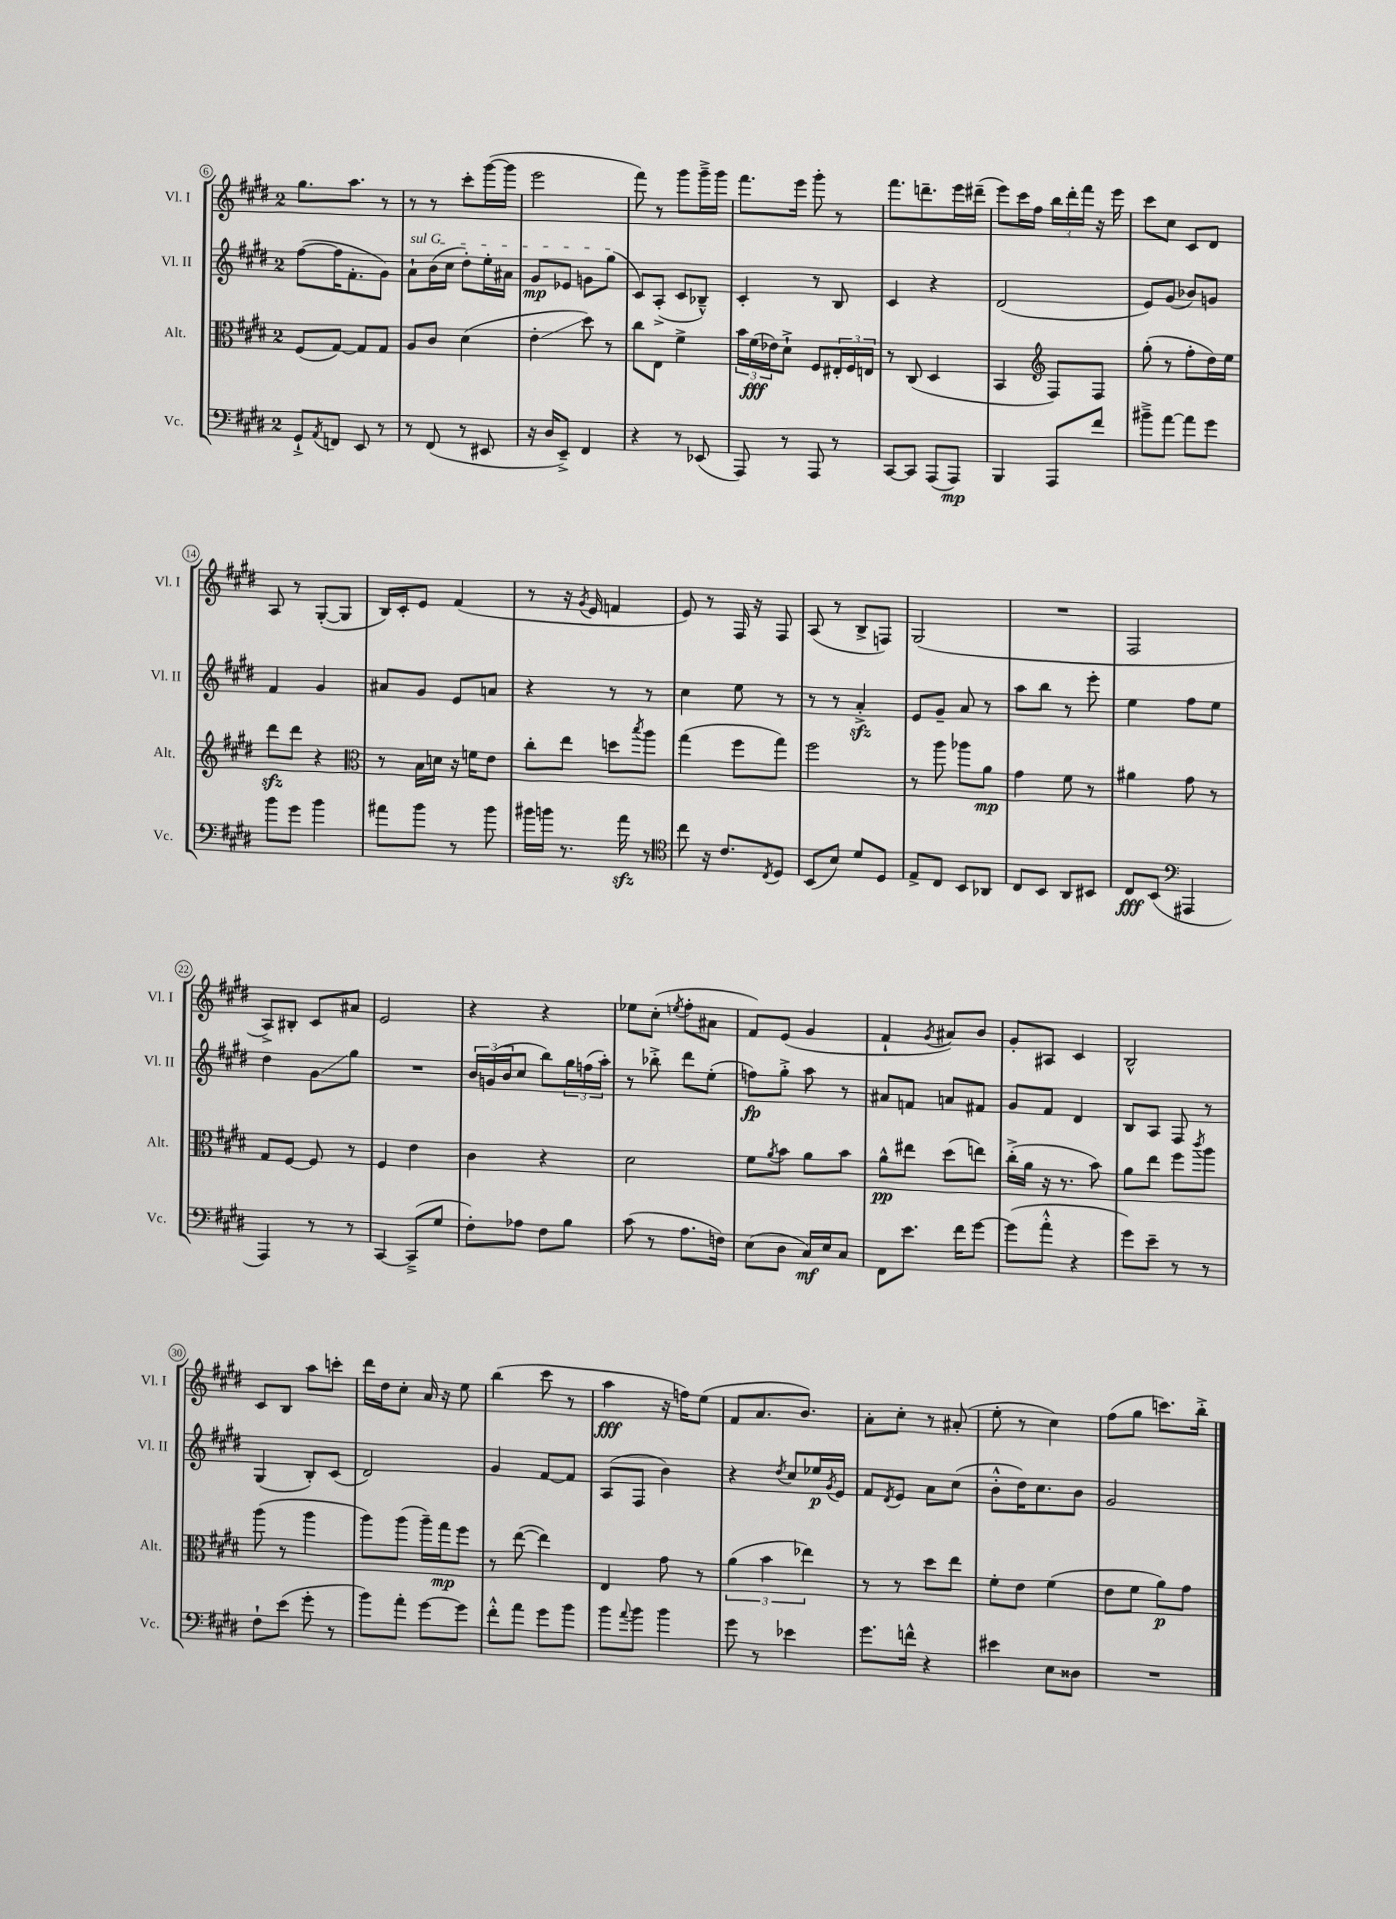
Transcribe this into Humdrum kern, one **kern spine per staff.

**kern	**kern	**kern	**kern
*staff4	*staff3	*staff2	*staff1
*clefF4	*clefC3	*clefG2	*clefG2
*k[f#c#g#d#]	*k[f#c#g#d#]	*k[f#c#g#d#]	*k[f#c#g#d#]
*M2/4	*M2/4	*M2/4	*M2/4
8GG#`^/L	(8F#/L	([8ff#\L	8.gg#\L
8qAA/	.	.	.
8FF/J	[8G#/J)	16ff#\]K	.
.	.	8.f#'\	8.aa\J
8EE/	8G#/]L	.	.
8r	8G#/J	8g#\J)	8r
=	=	=	=
8r	8A/L	8a`\L	8r
(8FF#/	8c#/J	(16b\L	8r
.	.	16cc#\JJ	.
8r	(4d#\	8dd#'\L)	8ccc#'\L
8EE#/	.	16ee'\L	([16ggg#\L
.	.	16a#\JJ	16ggg#\]JJ
=	=	=	=
16r	4e'\	8g#/L	2eee\
16D#/LK	.	.	.
8EE~^/J)	.	8e-/J	.
4FF#/	8dd#\)	8g\L	.
.	8r	(8gg#\J	.
=	=	=	=
4r	8cc#\L	8c#/L)	8fff#\)
.	8E\J	(8A'^/J	8r
8r	4f#^\	8c#/L	8ggg#\L
(8EE-/	.	8B-~^^/J)	16ggg#~^\L
.	.	.	16ggg#\JJ
=	=	=	=
8AAA/)	24b\LL	4c#'/	8.fff#\L
.	(24f#\	.	.
.	24e-\J)	.	.
8r	8d#`^\J	.	.
.	.	.	16eee\Jk
8AAA/	8F#/L	8r	8ggg#'\
8r	24E#'/L	8B/	8r
.	24F#/	.	.
.	24E/JJ	.	.
=	=	=	=
[8CC#/L	8r	4c#/	8.fff#\L
8CC#/]J	(8C#/	.	.
.	.	.	8.ddd~\
(8AAA/L	4D#/	4r	.
8AAA/J)	.	.	16eee\L
.	.	.	(16ddd#~\JJ
=	=	=	=
4BBB/	4BB/	(2d#/	8eee\L)
.	.	.	16ccc#\L
.	.	.	16ff#\JJ
*	*clefG2	*	*
8AAA/L	8F#/L)	.	24bb\LL
.	.	.	24ddd#'\
.	.	.	24fff#\JJ
8f#/J	8F#/J	.	16r
.	.	.	16eee\
=	=	=	=
8b#~^\L	(8gg#'\	8e/L)	8ccc#\L
[8a\J	8r	(8g#/J	8cc#\J
8a\]L	8ff#'\L	8b-/L)	8c#/L
8g#\J	16dd#\L)	8g/J	8d#/J
.	16ee\JJ	.	.
=	=	=	=
8b\L	8ddd#\L	4f#/	8A/
8g#\J	8ddd#\J	.	8r
4b\	4r	4g#/	([8G#'/L
.	.	.	8G#/]J
=	=	=	=
*	*clefC3	*	*
8a#\L	8r	8a#/L	16B/LL)
.	.	.	16c#'/J
8b\J	16B\LL	8g#/J	8e/J
.	16d\JJ	.	.
8r	16r	8e/L	(4f#/
.	16f\LK	.	.
8b\	8e\J	8a/J	.
=	=	=	=
16b#\LL	8cc#'\L	4r	8r
16b\JJ	.	.	.
8.r	8ee\J	.	16r
.	.	.	8qg#/
.	.	.	16e/
.	8dd\L	8r	4f/
16a\	.	.	.
.	8qbb/	.	.
8r	8aa\J	8r	.
=	=	=	=
*clefC4	*	*	*
8cc#\	(4gg#\	4cc#\	8e/)
16r	.	.	8r
8.c#/L	.	.	.
.	8ff#\L	8ee\	16F#/
.	.	.	16r
8qC#/	.	.	.
8D#/J	8gg#\J)	8r	8F#/
=	=	=	=
(8BB/L	2ff#\	8r	(8A/
8B/J)	.	8r	8r
8d#/L	.	4a'^/	8B^/L
8D#/J	.	.	8F/J)
=	=	=	=
8E^/L	8r	8e/L	(2G#/
8C#/J	8aa\	8g#~/J	.
8BB/L	8aa-\L	8a/	.
8AA-/J	8a\J	8r	.
=	=	=	=
8C#/L	4g#\	8aa\L	2r
8BB/J	.	8bb\J	.
8AA/L	8f#\	8r	.
8BB#/J	8r	8eee'\	.
=	=	=	=
8C#/L	4a#\	4ee\	2F#/
(8BB/J	.	.	.
*clefF4	*	*	*
4AAA#/	8g#\	8ff#\L	.
.	8r	8ee\J	.
=	=	=	=
4AAA/)	8G#/L	4dd#\	8A^/L)
.	[8F#/J	.	8B#'/J
8r	8F#/]	8g#\L	8c#/L
8r	8r	8gg#\J	8a#/J
=	=	=	=
[4CC#/	4F#/	2r	2e/
(8CC#~^/]L	4e\	.	.
8G#/J	.	.	.
=	=	=	=
8F#'\L)	4c#\	24b/LL	4r
.	.	(24g/	.
.	.	24b/J	.
8A-\J	.	8cc#/J	.
8F#\L	4r	8bb\L)	4r
8B\J	.	24gg#\L	.
.	.	(24ff\	.
.	.	24aa'\JJ)	.
=	=	=	=
(8c#\	2d#\	8r	8ee-\L
8r	.	8bb-'^\	(8cc#'\J
.	.	.	8qee/
8.A\L	.	8ddd#\L	8ff#'\L
.	.	(8ee'\J	8a#\J
16F\Jk)	.	.	.
=	=	=	=
(8E\L	8f#\L	8ff\L)	8f#/L)
.	8qa/	.	.
8D#\J	8b\J	8gg#'^\J	(8e/J
16C#/LL)	8a\L	8aa\	4g#/
16E/J	.	.	.
8C#/J	8b\J	8r	.
=	=	=	=
8FF#\L	8a^^\L	8a#/L	4f#`/
8.e\J	8ee#\J	8f/J	.
.	.	.	8qg#/
.	(8dd#\L	8a/L	8a#/L)
16f#\LK	.	.	.
[8g#\J	8ee\J)	8f#/J	8b/J
=	=	=	=
(8g#\]L	(16cc#'^\LL	8g#/L	8g#'/L
.	16a\JJ	.	.
8a'^^\J	16r	8f#/J	8A#/J
.	8.r	.	.
4r	.	4d#/	4c#/
.	8b\)	.	.
=	=	=	=
8g#\L)	8a\L	8B/L	2B^^/
8e~\J	8ee\J	8A/J	.
8r	8ff#\L	8F#/	.
.	8qccc#/	.	.
8r	8aa\J	8r	.
=	=	=	=
8F#`\L	(8aa\	(4G#/	8c#/L
(8e\J	8r	.	8B/J
8g#'\	4aa\	8B'/L)	8aa\L
8r	.	(8c#/J	8ccc'\J
=	=	=	=
8b\L)	8aa\L)	2d#/)	16ddd#\LL
.	.	.	16dd#\J
8a'\J	(8aa\J	.	8cc#'\J
[8g#\L	16aa~\LL)	.	16a/
.	16gg#\J	.	16r
8g#\]J	8ff#\J	.	8ee\
=	=	=	=
8f#'^^\L	8r	4g#/	(4bb\
8a\J	([8ee\	.	.
8g#\L	4ee\])	[8f#/L	8ccc#\
8b\J	.	8f#/]J	8r
=	=	=	=
8b\L	4E/	(8A/L	4aa\
8qqa/	.	.	.
8b\J	.	8F#/J	.
4b\	8g#\	4b\)	16r
.	.	.	16ff\LK)
.	8r	.	(8ee\J
=	=	=	=
8g#\	(6a\	4r	8f#/L
8r	.	.	8.a/
.	6b\	.	.
.	.	8qdd#/	.
4e-\	.	8cc#/L	.
.	.	.	8.b/J)
.	6ee-\)	.	.
.	.	16ee-/L	.
.	.	8qg#/	.
.	.	16e/JJ	.
=	=	=	=
8.g#\L	8r	8f#/L	8a'\L
.	.	8qd#/	.
.	8r	8e/J	8cc#'\J
16f^^\Jk	.	.	.
4r	8dd#\L	8a\L	8r
.	8ee\J	(8cc#\J	(8a#'/
=	=	=	=
4e#\	8f#'\L	8b'^^\L	8ee'\
.	8e\J	16dd#\K)	8r
.	.	8.cc#\	.
8E\L	(4f#\	.	4cc#\)
8D##\J	.	8b\J	.
=	=	=	=
2r	8e\L	2g#/	(8ff#\L
.	8f#\J	.	8gg#\J
.	8a\L)	.	8.ccc\L)
.	8g#\J	.	.
.	.	.	16bb'^\Jk
==	==	==	==
*-	*-	*-	*-
